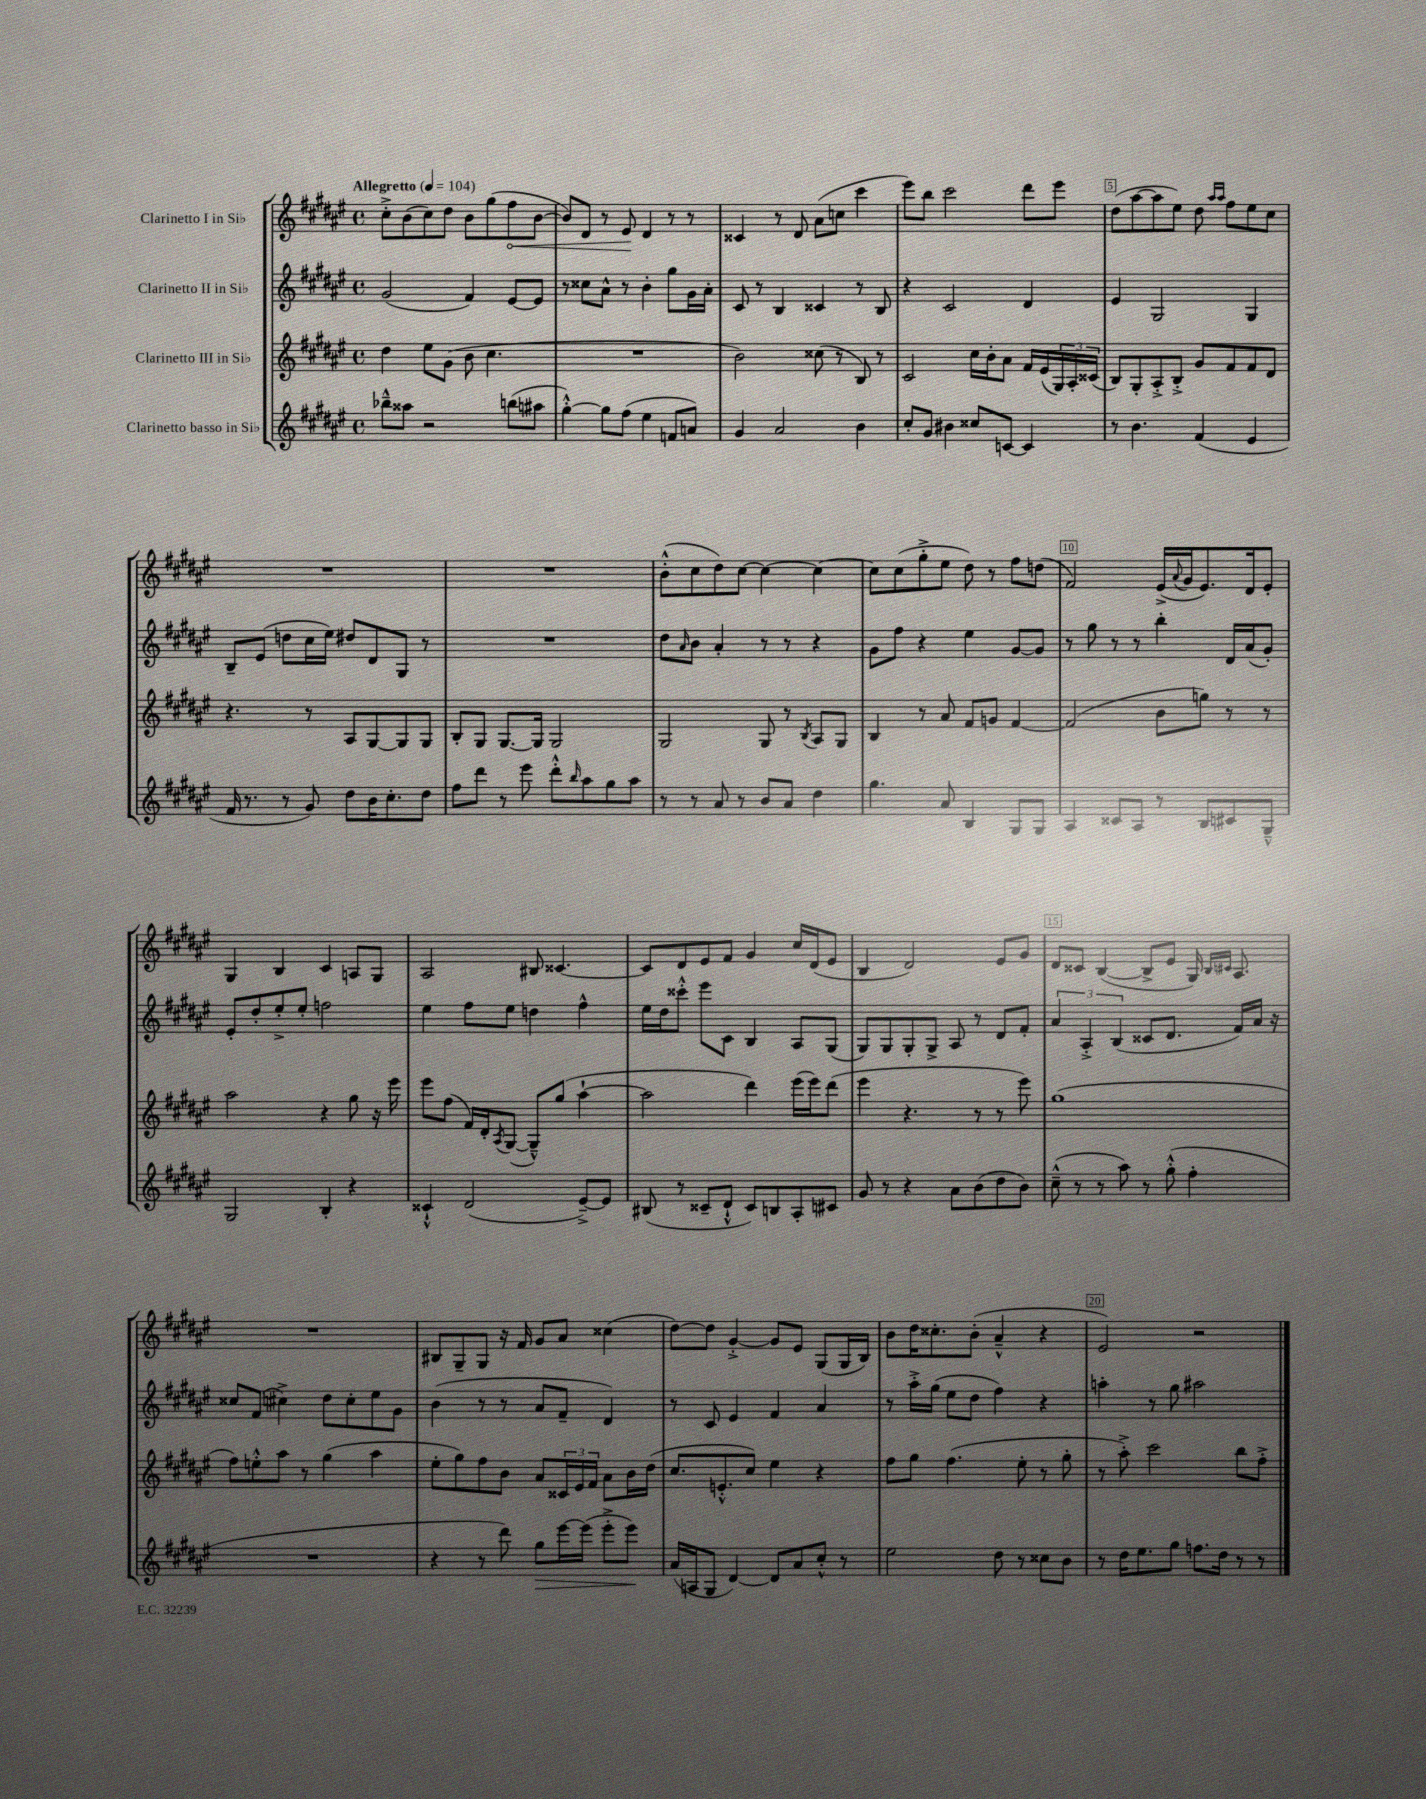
<<
\new StaffGroup <<
\new Staff = "s0" \with { instrumentName = "Clarinetto I in Sib" } {
    \clef treble \key fis \major \defaultTimeSignature \time 4/4 \tempo "Allegretto" 4 = 104
    cis''8-.-> b'8( cis''8) dis''8 b'8 gis''8( \once \override Hairpin.circled-tip = ##t fis''8\< b'8~ |
    b'8) dis'8 r8 eis'8\! dis'4 r8 r8 |
    cisis'4 r8 dis'8 ais'8( c''8 cis'''4 |
    eis'''8) b''8 cis'''2 dis'''8 eis'''8 |
    dis''8( ais''8~ ais''8 eis''8) dis''8 \grace { ais''16 ais''16 } fis''8 eis''8 cis''8 |
    R1 |
    R1 |
    b'8-.-^( cis''8 dis''8) cis''8~ cis''4~ cis''4~ |
    cis''8 cis''8( gis''8-.-> eis''8 dis''8) r8 fis''8 d''8( |
    fis'2) eis'16->( \appoggiatura { ais'8 } gis'16 eis'8.) dis'16 eis'8-. |
    gis4 b4 cis'4 a8 gis8 |
    ais2 bis8 cisis'4.~ |
    cisis'8 dis'8 eis'8 fis'8 gis'4 cis''16 dis'16( eis'8 |
    b4 dis'2) eis'8 gis'8 |
    dis'8 cisis'8 b4~( b8-> eis'8 gis16) \grace { b16 cis'16 } ais8. |
    R1 |
    bis8 gis8-- gis8 r16 fis'16 gis'8 ais'8 cisis''4( |
    dis''8~) dis''8 gis'4~-.-> gis'8 eis'8 gis8( gis16 b16) |
    b'8 dis''16 cisis''8.-. b'8-.( ais'4---^ r4 |
    eis'2) r2 \bar "|." |
}
\new Staff = "s1" \with { instrumentName = "Clarinetto II in Sib" } {
    \clef treble \key fis \major \defaultTimeSignature \time 4/4
    gis'2( fis'4) eis'8~ eis'8 |
    r8 cisis''8 ais'8-^ r8 b'4-. gis''8 gis'16 ais'16-. |
    cis'8 r8 b4 cisis'4 r8 b8 |
    r4 cis'2 dis'4 |
    eis'4 gis2 gis4 |
    b8-- eis'8( d''8 cis''16 eis''16) dis''8 dis'8 gis8 r8 |
    R1 |
    dis''8 \grace { ais'16 } b'8 ais'4-. r8 r8 r4 |
    gis'8 fis''8 r4 eis''4 gis'8~ gis'8 |
    r8 gis''8 r8 r8 b''4-. dis'16 ais'16( gis'8-.) |
    eis'8-. dis''8-. eis''8-.-> eis''8-. f''2 |
    eis''4 fis''8 eis''8 d''4 fis''4-^ |
    eis''16 dis''16 cisis'''8-.-^ eis'''8 cis'8 b4 ais8 gis8( |
    gis8) gis8 gis8-. gis8-> ais8 r8 dis'8 fis'8-. |
    \tuplet 3/2 { ais'4 ais4-.-> b4( } cisis'8 dis'8. fis'16) ais'16 r16 |
    cisis''8 fis'8( cis''4->) dis''8 cis''8-. eis''8 gis'8 |
    b'4( r8 r8 ais'8 fis'8-- dis'4) |
    r8 cis'8 eis'4 fis'4 ais'4 |
    r8 ais''16-.-> gis''16( eis''8 dis''8 fis''4) r4 |
    a''4-. r8 gis''8 ais''2 \bar "|." |
}
\new Staff = "s2" \with { instrumentName = "Clarinetto III in Sib" } {
    \clef treble \key fis \major \defaultTimeSignature \time 4/4
    dis''4 eis''8 gis'8( b'8 cis''4. |
    R1 |
    b'2) cisis''8( r8 b8) r8 |
    cis'2 cis''16 b'16-. ais'8 fis'16 eis'16( \tuplet 3/2 { gis16) ais16-. cisis'16( } |
    b8) gis8-. ais8-.-> b8-.-> gis'8 fis'8 fis'8 dis'8 |
    r4. r8 ais8 gis8~ gis8 gis8 |
    b8-. gis8 gis8.~ gis16 gis2 |
    gis2 gis8 r8 \acciaccatura { b8 } ais8 gis8 |
    b4 r8 ais'8 fis'8 g'8 fis'4~ |
    fis'2( b'8 g''8) r8 r8 |
    ais''2 r4 gis''8 r16 eis'''16 |
    eis'''8 fis''8( fis'16) dis'16-. \acciaccatura { ais8 } gis8~( gis8---^) gis''8( ais''4~-! |
    ais''2 dis'''4) eis'''16( eis'''16) dis'''8( |
    eis'''4 r4. r8 r8 eis'''8) |
    gis''1( |
    fis''8) e''8-.-^ ais''8 r8 gis''4( ais''4 |
    eis''8-. gis''8) fis''8 b'8 ais'8 \tuplet 3/2 { cisis'16 eis'16 fis'16 } ais'8 b'16 dis''16( |
    cis''8. e'8.-.-^ cis''8) eis''4 r4 |
    fis''8 gis''8 fis''4.( eis''8-. r8 gis''8-. |
    r8 ais''8-.->) cis'''2 b''8 fis''8-.-> \bar "|." |
}
\new Staff = "s3" \with { instrumentName = "Clarinetto basso in Sib" } {
    \clef treble \key fis \major \defaultTimeSignature \time 4/4
    bes''8---^ aisis''8 r2 b''8( ais''8 |
    gis''4~-.-^) gis''8 fis''8( eis''4 f'8 a'8) |
    gis'4 ais'2 b'4 |
    cis''8-. gis'8 bis'4 cisis''8 c'8~ c'4 |
    r8 b'4. fis'4( eis'4 |
    fis'16 r8. r8 gis'8) dis''8 b'16 cis''8.-. dis''8 |
    fis''8 dis'''8 r8 eis'''8 dis'''8-.-^ \grace { b''16 } ais''8 gis''8 ais''8 |
    r8 r8 ais'8 r8 b'8 ais'8 dis''4 |
    gis''4. ais'8 b4 gis8 gis8 |
    ais4 cisis'8 ais8 r8 b8 cis'8 gis8---^ |
    gis2 b4-. r4 |
    cisis'4-!-^ dis'2( eis'8~--->) eis'8 |
    bis8( r8 cisis'8-- dis'8-!-^ cisis'8) b8 ais8-. cis'8 |
    gis'8 r8 r4 ais'8 b'8( dis''8 b'8) |
    cis''8---^( r8 r8 ais''8) r8 gis''8-.-^( fis''4-. |
    R1 |
    r4 r8 dis'''8) gis''8\> eis'''16~ eis'''16( eis'''8-.-> eis'''8\!) |
    ais'16( a16 gis8 dis'4~) dis'8 ais'8 cis''8-.-^ r8 |
    eis''2 dis''8 r8 cisis''8 b'8 |
    r8 dis''16 eis''8. gis''8 f''8. dis''16 r8 r8 \bar "|." |
}
>>
>>
\layout { \context { \Score \override BarNumber.break-visibility = ##(#f #t #t) barNumberVisibility = #(every-nth-bar-number-visible 5) \override BarNumber.stencil = #(make-stencil-boxer 0.1 0.3 ly:text-interface::print) } }
